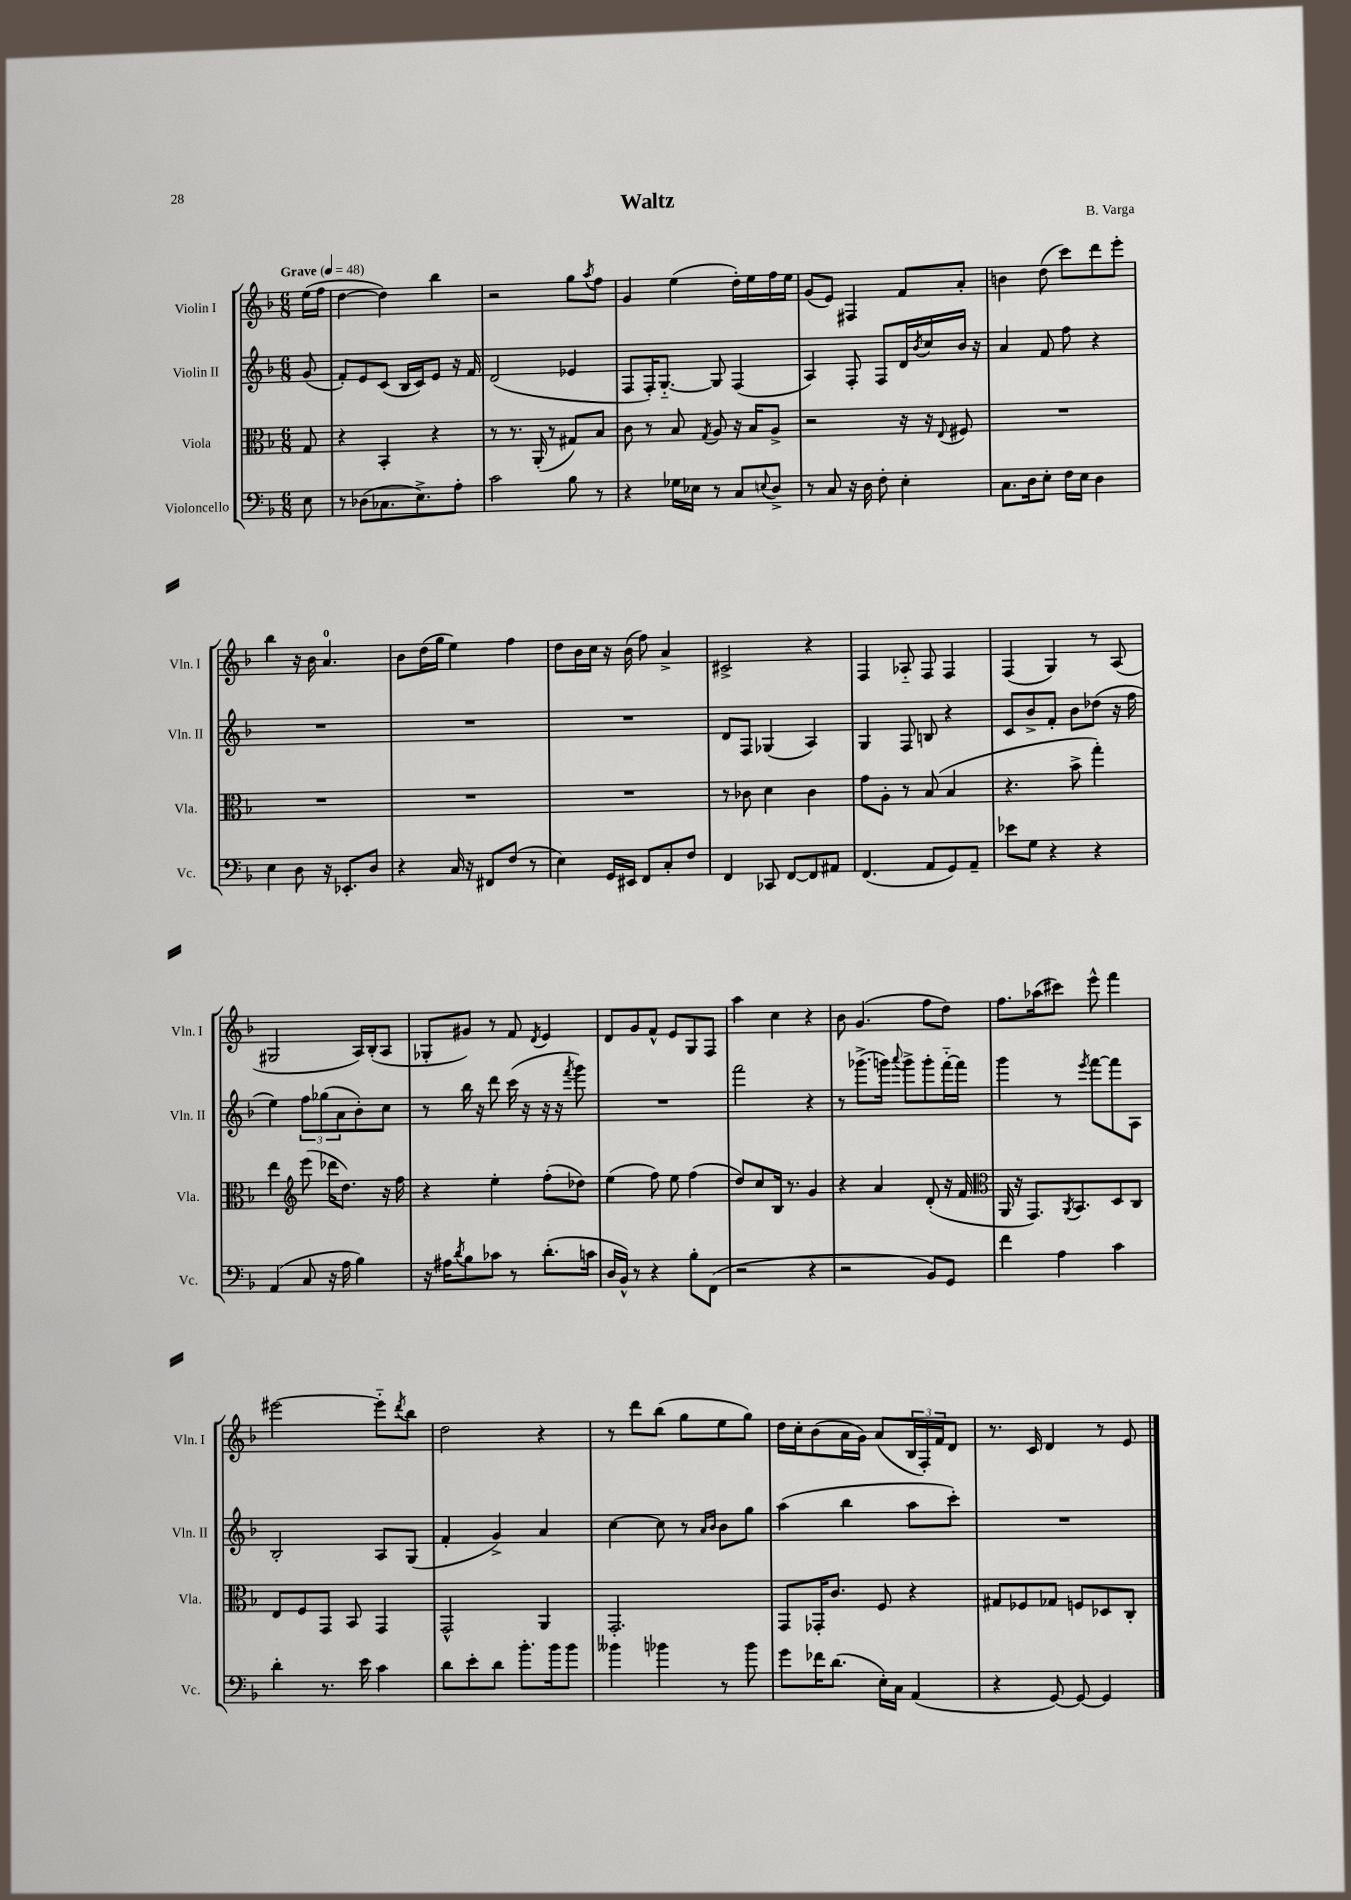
\header { title = "Waltz" composer = "B. Varga" }
<<
\new StaffGroup <<
\new Staff = "s0" \with { instrumentName = "Violin I" shortInstrumentName = "Vln. I" } {
    \clef treble \key f \major \numericTimeSignature \time 6/8 \partial 8 \tempo "Grave" 4 = 48
    e''16( f''16 |
    d''4~ d''4) bes''4 |
    r2 g''8 \acciaccatura { a''8 } f''8 |
    g'4 e''4( d''16-.) e''16 f''16 e''16 |
    g'8( e'8) fis4 f'8 a'8-. |
    b'4 d''8( c'''8) d'''8 e'''8-. |
    bes''4 r16 bes'16 a'4.-0 |
    bes'8 d''16( g''16 e''4) f''4 |
    d''8 bes'16 c''16 r16 bes'16( f''8) a'4-> |
    cis'2-> r4 |
    f4 aes8-_ f8 f4 |
    f4( g4) r8 a8( |
    gis2 a16) bes16-.( a8 |
    ges8-. gis'8) r8 f'8 \acciaccatura { d'8 } e'4 |
    d'8 g'8 f'8-^ e'8 g8 f8 |
    a''4 c''4 r4 |
    bes'8 g'4.( f''8 d''8) |
    f''8. aes''16( cis'''8) e'''8-^ f'''4 |
    eis'''2~ eis'''8-_ \acciaccatura { d'''8 } bes''8 |
    d''2 r4 |
    r8 d'''8 bes''8( g''8 e''8 g''8) |
    d''16 c''16-. bes'8( a'16 g'16) a'8( \tuplet 3/2 { bes16 f16-.) f'16 } d'8 |
    r8. c'16 d'4 r8 e'8 \bar "|." |
}
\new Staff = "s1" \with { instrumentName = "Violin II" shortInstrumentName = "Vln. II" } {
    \clef treble \key f \major \numericTimeSignature \time 6/8 \partial 8
    g'8( |
    f'8-.) e'8 c'8( bes16 c'16) e'8 r16 f'16 |
    d'2( ees'4 |
    f8 f16-.) g8.~-_ g8 f4( |
    a4) f8-. f8 d'16 \acciaccatura { bes'8 } c''16 bes'16 r16 |
    a'4 f'8 f''8 r4 |
    R2. |
    R2. |
    R2. |
    d'8 f8 ges4( a4) |
    g4 f8 b8 r4 |
    c'8 bes'8-> f'8-. bes'8 des''8( r16 f''16 |
    e''4) \tuplet 3/2 { f''8 ges''8( a'8 } bes'8-.) c''8 |
    r8 bes''16 r16 d'''8 c'''16( r16 r16 r16 \acciaccatura { f'''8 } g'''8) |
    R2. |
    f'''2 r4 |
    r8 ges'''8.->( g'''16) \appoggiatura { a'''8 } g'''8-> g'''8-. f'''16~-_ f'''16 |
    g'''4 r8 \acciaccatura { e'''8 } f'''8~ f'''8 a8 |
    bes2-. a8 g8( |
    f'4-. g'4->) a'4 |
    c''4~ c''8 r8 \grace { a'16 bes'16 } bes'8 g''8 |
    a''4( bes''4 a''8 c'''8-.) |
    R2. \bar "|." |
}
\new Staff = "s2" \with { instrumentName = "Viola" shortInstrumentName = "Vla." } {
    \clef alto \key f \major \numericTimeSignature \time 6/8 \partial 8
    g8 |
    r4 bes,4-. r4 |
    r8 r8. a,16-.( r8 gis8) bes8 |
    c'8 r8 bes8 \acciaccatura { g8 } a8 r16 bes16 a8-> |
    r2 r16 r16 \appoggiatura { e8 } fis8 |
    R2. |
    R2. |
    R2. |
    R2. |
    r8 ces'8 d'4 ces'4 |
    g'8 a8-. r8 bes8( bes4 |
    r4. bes'8-> g''4-.) |
    e''4 \clef treble e'''8( des'''16 d''8.) r16 f''16 |
    r4 e''4-. f''8-.( des''8) |
    e''4( f''8) e''8 f''4( |
    d''8) c''8 bes16 r8. g'4 |
    r4 a'4 d'8-.( r16 f'16 |
    \clef alto a,16 r16 g,8.) \acciaccatura { a,8 } bes,8. d8 c8 |
    e8 f8 g,8 bes,8 g,4 |
    g,2-^ a,4 |
    g,2.-. |
    g,8 ges,16-. c'8. f8 r4 |
    gis8 fes8 ges8 f8 des8 c8-. \bar "|." |
}
\new Staff = "s3" \with { instrumentName = "Violoncello" shortInstrumentName = "Vc." } {
    \clef bass \key f \major \numericTimeSignature \time 6/8 \partial 8
    e8 |
    r8 des8( ces8. e8.->) a8-. |
    c'2 bes8 r8 |
    r4 ges16 ees16 r8 c8 \appoggiatura { e8 } d8-> |
    r8 c8 r16 d16 f8-. e4-. |
    c8. d16 e8-. f16 e16 d4 |
    e4 d8 r16 ees,8.-. d8 |
    r4 c16 r16 fis,8 f8( r8 |
    e4) g,16 eis,16 f,8 c8-. f8 |
    f,4 ces,8 f,8~ f,8 ais,8 |
    f,4.( a,8 g,8) a,8-- |
    ees'8 g8 r4 r4 |
    a,4( c8 r16 a16 bes4) |
    r16 ais16 \acciaccatura { d'8 } bes8 ces'8 r8 d'8.-.( c'16 |
    d16 bes,16-^) r8 r4 bes8-. f,8( |
    r2 r4 |
    r2 bes,8) g,8 |
    f'4 a4 c'4 |
    d'4-. r8. e'16 c'4 |
    d'8 e'8-. d'8 bes'8.-. bes'16 bes'8 |
    beses'4 bes'4 r8 bes'8 |
    g'8 fes'16 d'8.( e16-.) c16 a,4( |
    r4 g,8~) g,8~ g,4 \bar "|." |
}
>>
>>
\layout { \context { \Score \remove "Bar_number_engraver" } }
